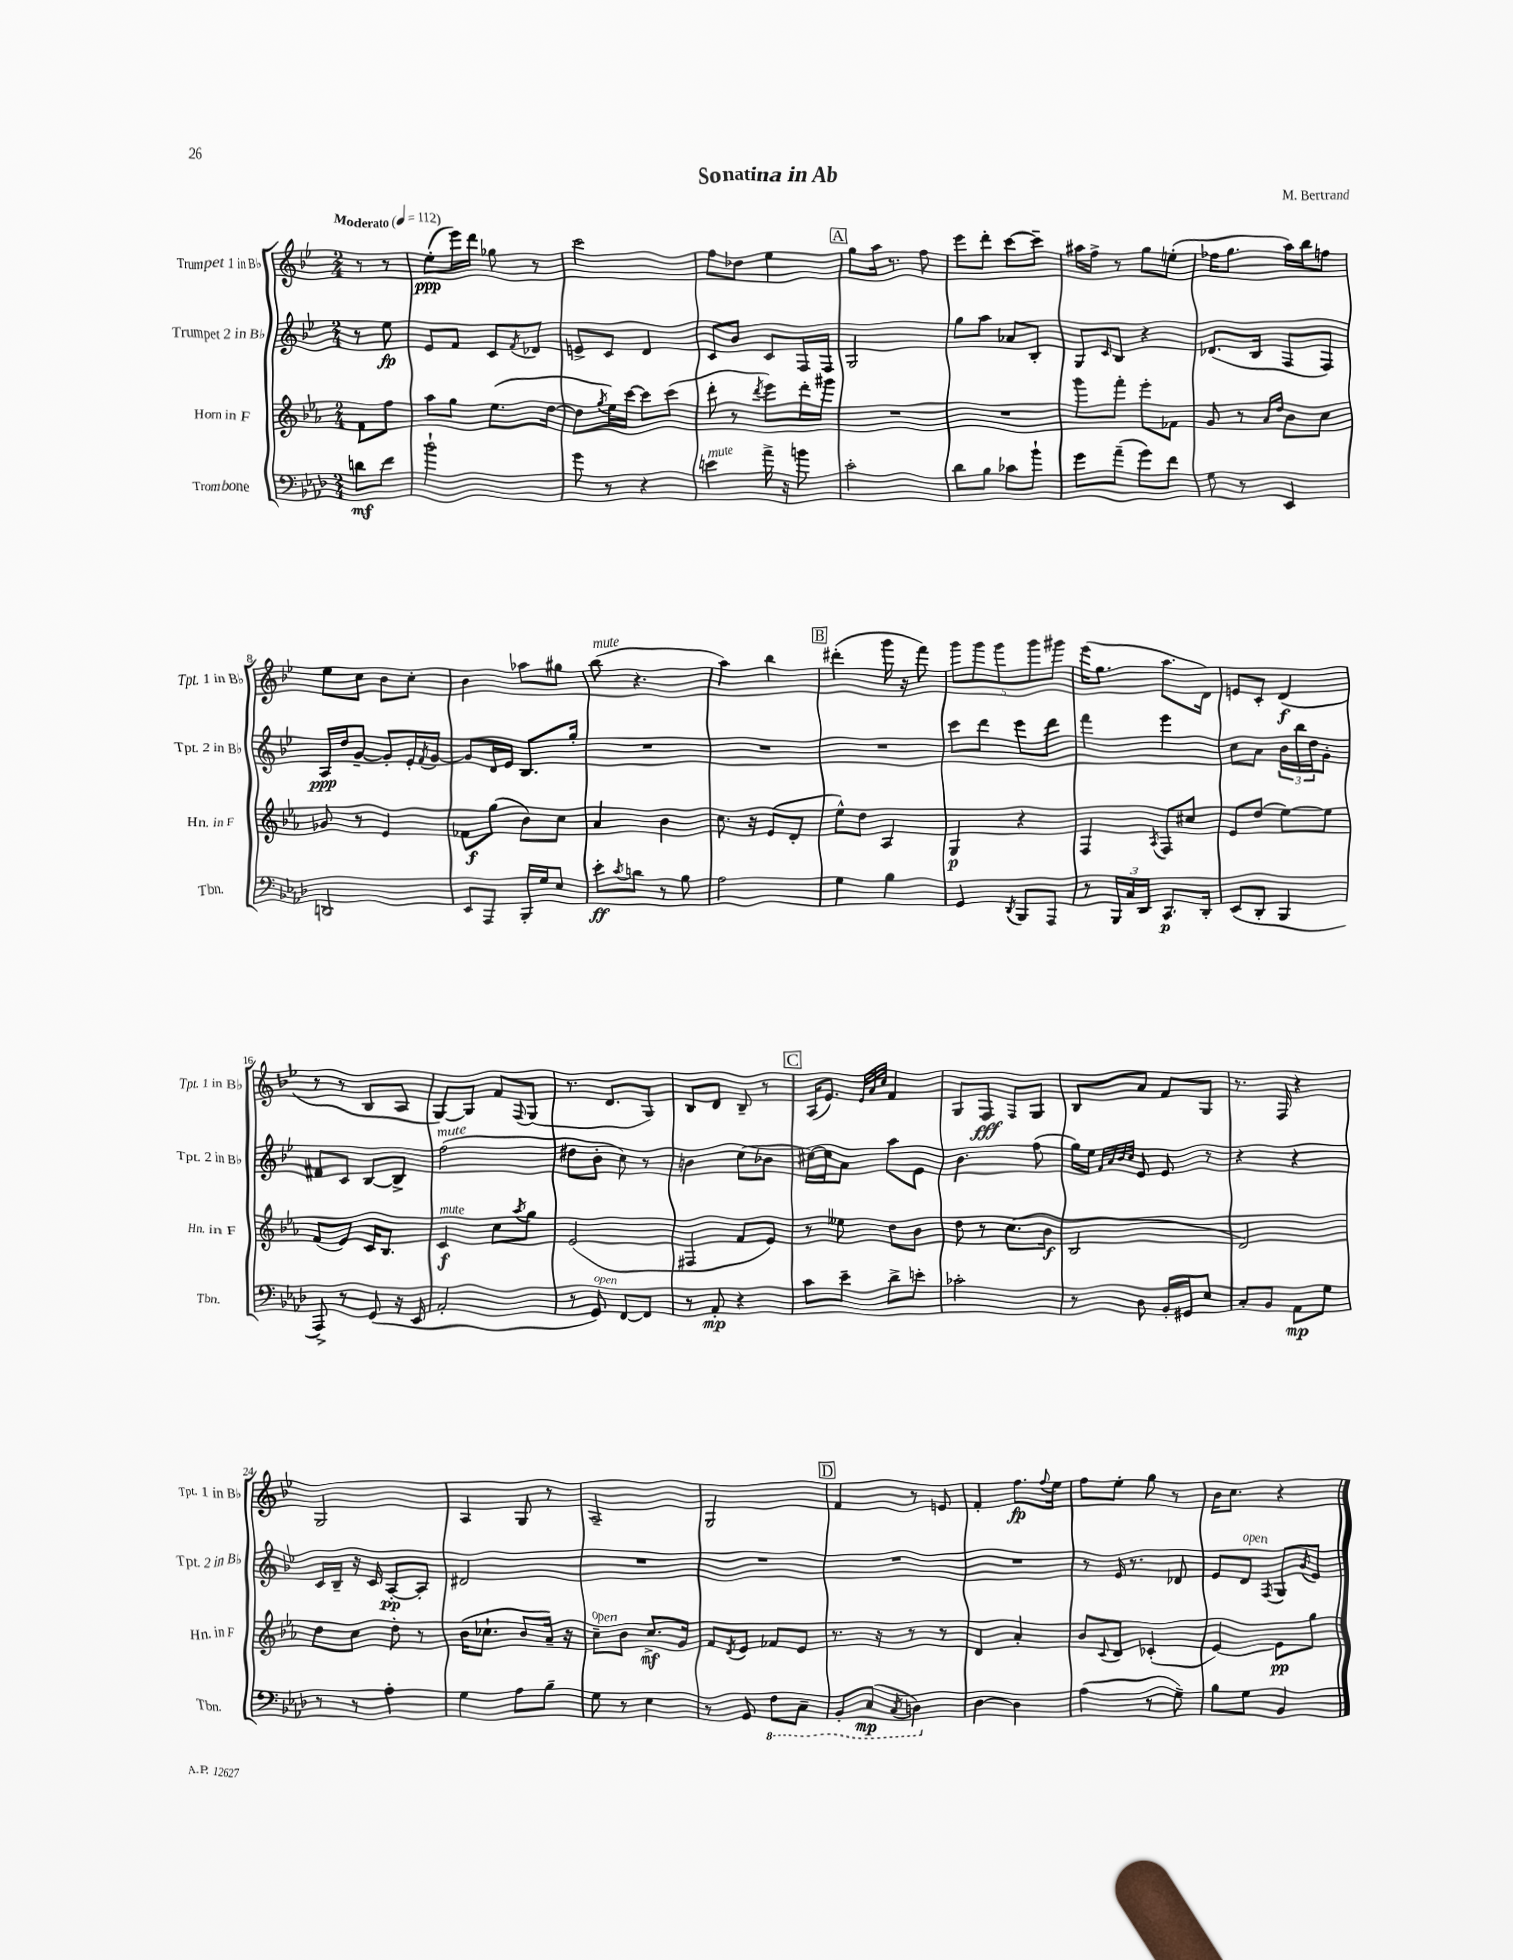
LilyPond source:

\header { title = "Sonatina in Ab" composer = "M. Bertrand" }
<<
\new StaffGroup <<
\new Staff = "s0" \with { instrumentName = "Trumpet 1 in Bb" shortInstrumentName = "Tpt. 1 in Bb" } {
    \clef treble \key bes \major \numericTimeSignature \time 2/4 \partial 4 \tempo "Moderato" 4 = 112
    r8 r8 |
    ees''8-.\ppp( ees'''16) d'''16 ges''8 r8 |
    c'''2 |
    f''8 des''8 ees''4 |
    \mark \markup { \box "A" } g''8 a''16 r8. f''8 |
    ees'''8 d'''8-. c'''8~ c'''8-- |
    ais''16 f''16-> r8 g''8 e''8-.( |
    fes''16 g''8. a''16) bes''16 f''8 |
    ees''8 c''8 bes'8 c''8-. |
    bes'4 aes''8 gis''8 |
    bes''8^\markup { \italic "mute" }( r4. |
    a''4) bes''4 |
    \mark \markup { \box "B" } dis'''4-.( g'''16 r16 f'''8) |
    \tuplet 5/4 { g'''8 g'''8 g'''8 g'''8 gis'''8 } |
    ees'''16( g''8. a''8. d'16) |
    e'8 c'8-. d'4\f( |
    r8 r8 bes8 a8 |
    g8~) g8 f'8 \appoggiatura { f8 } g8( |
    r8. d'8. g8) |
    bes8 d'8 bes8-- r8 |
    \mark \markup { \box "C" } a16( ees'8.) \grace { ees'32 a'32 c''32 } f'4 |
    g8 f8\fff f8 g8 |
    bes8 a'8 f'8 g8 |
    r8. f16 r4 |
    g2 |
    a4 g8 r8 |
    a2-- |
    g2 |
    \mark \markup { \box "D" } f'4 r8 e'8 |
    f'4-. f''8.\fp \appoggiatura { f''8 } ees''16 |
    f''8 ees''8-. g''8 r8 |
    bes'16 c''8. r4 \bar "|." |
}
\new Staff = "s1" \with { instrumentName = "Trumpet 2 in Bb" shortInstrumentName = "Tpt. 2 in Bb" } {
    \clef treble \key bes \major \numericTimeSignature \time 2/4 \partial 4
    r8 ees''8\fp |
    ees'8 f'8 c'8 \acciaccatura { f'8 } des'8 |
    e'8-> c'8 d'4 |
    c'8 bes'8 c'8 f16 f16 |
    \mark \markup { \box "A" } g2 |
    g''8 a''8 aes'8 bes8-. |
    g8 \grace { c'16 } bes8 r4 |
    des'8.( bes16 f8 f8) |
    a16\ppp d''16 g'8~-- g'8-. ees'16-. \acciaccatura { f'8 } g'16~ |
    g'8 d'16 ees'16 bes8. g''16-. |
    R2 |
    R2 |
    \mark \markup { \box "B" } R2 |
    c'''8 d'''8 ees'''8 d'''8 |
    f'''4 ees'''4 |
    c''8 a'8 \tuplet 3/2 { bes'16 bes''16 d''16 } g'8-. |
    fis'8 c'8 bes8~ bes8-> |
    f''2^\markup { \italic "mute" }( |
    dis''8 bes'8-. c''8) r8 |
    b'4 c''8( bes'8 |
    \mark \markup { \box "C" } cis''16~) cis''16 a'8 a''8 ees'8 |
    bes'4. f''8( |
    g''16) ees''16 \grace { f'32 a'32 bes'32 c''32 } ees'8 ees'8 r8 |
    r4 r4 |
    c'16 bes16-- r16 c'16 a8~-.\pp a8-. |
    dis'2 |
    R2 |
    R2 |
    \mark \markup { \box "D" } R2 |
    R2 |
    r8 ees'16 r8. des'8 |
    ees'8 d'8^\markup { \italic "open" } \acciaccatura { f8 } g8 \acciaccatura { g'8 } ees'8 \bar "|." |
}
\new Staff = "s2" \with { instrumentName = "Horn in F" shortInstrumentName = "Hn. in F" } {
    \clef treble \key ees \major \numericTimeSignature \time 2/4 \partial 4
    f'8 f''8 |
    aes''8 g''8 ees''8.( d''16~ |
    d''8 \acciaccatura { g''8 } ees''16) c'''16~ c'''8 c'''8( |
    d'''8-. r8 \acciaccatura { d'''8 } ees'''8) d'''16-. gis'''16 |
    \mark \markup { \box "A" } R2 |
    R2 |
    g'''8 f'''8-. ees'''8-. fes'8 |
    g'8 r8 \grace { aes'16 d''16 } bes'8 c''8 |
    ges'8 r8 ees'4 |
    fes'8\f g''8( bes'8) c''8 |
    aes'4 bes'4 |
    c''8. r16 ees'8( d'8-. |
    \mark \markup { \box "B" } ees''8-^) d''8 aes4 |
    g4\p r4 |
    f4 \acciaccatura { aes8 } f8 cis''8 |
    ees'8 d''8( ees''8~) ees''8 |
    f'8( ees'8) c'16 bes8. |
    c'4\f^\markup { \italic "mute" } c''8 \acciaccatura { aes''8 } g''8 |
    ees'2( |
    fis4 f'8 ees'8) |
    \mark \markup { \box "C" } r8 eeses''8 d''8 bes'8 |
    d''8 r8 c''8.( bes'16\f |
    bes2 |
    d'2) |
    d''8 c''8 d''8-. r8 |
    bes'16( ces''8.-! bes'8 aes'16--) r16 |
    c''8--^\markup { \italic "open" } bes'8 c''8.->\mf g'16 |
    f'8 \acciaccatura { d'8 } ees'8 fes'8 ees'8 |
    \mark \markup { \box "D" } r8. r16 r8 r8 |
    d'4 aes'4-. |
    bes'8 \appoggiatura { c'8 } d'8 ces'4-.( |
    ees'4~) ees'8\pp g''8 \bar "|." |
}
\new Staff = "s3" \with { instrumentName = "Trombone" shortInstrumentName = "Tbn." } {
    \clef bass \key aes \major \numericTimeSignature \time 2/4 \partial 4
    d'8\mf f'8 |
    bes'2-! |
    g'8 r8 r4 |
    e'4^\markup { \italic "mute" } aes'16-> r16 b'8 |
    \mark \markup { \box "A" } c'2-. |
    des'8 bes8 ces'8 bes'8-! |
    g'8 aes'8--( g'8) f'8 |
    g8 r8 ees,4 |
    d,2 |
    ees,8 aes,,8 bes,,16-. g16 ees8 |
    ees'8-.\ff \acciaccatura { c'8 } d'8 r8 bes8 |
    aes2 |
    \mark \markup { \box "B" } g4 bes4 |
    g,4 \acciaccatura { des,8 } bes,,8 aes,,8 |
    r8 \tuplet 3/2 { bes,,16 c16 des,16 } c,8.\p des,16-. |
    ees,8( des,8-. bes,,4 |
    aes,,8->) r8 g,8( r16 ees,16 |
    aes,2-. |
    r8 g,8^\markup { \italic "open" }) f,8~ f,8 |
    r8 aes,8-.\mp r4 |
    \mark \markup { \box "C" } c'8 ees'8-- des'8-> e'8-. |
    ces'2-. |
    r8 des8 bes,16-. gis,16 ees8 |
    c8-. bes,8 aes,8\mp g8 |
    r8 r8 aes4-. |
    g4 aes8 bes8-- |
    g8 r8 ees4 |
    r8 g,8 \ottava #-1 f,8 c,8-- |
    \mark \markup { \box "D" } bes,,8-. c,8\mp( \acciaccatura { c,8 } d,4) \ottava #0 |
    des4~ des4 |
    aes4( r8 g8--) |
    bes8 g8 bes,4 \bar "|." |
}
>>
>>
